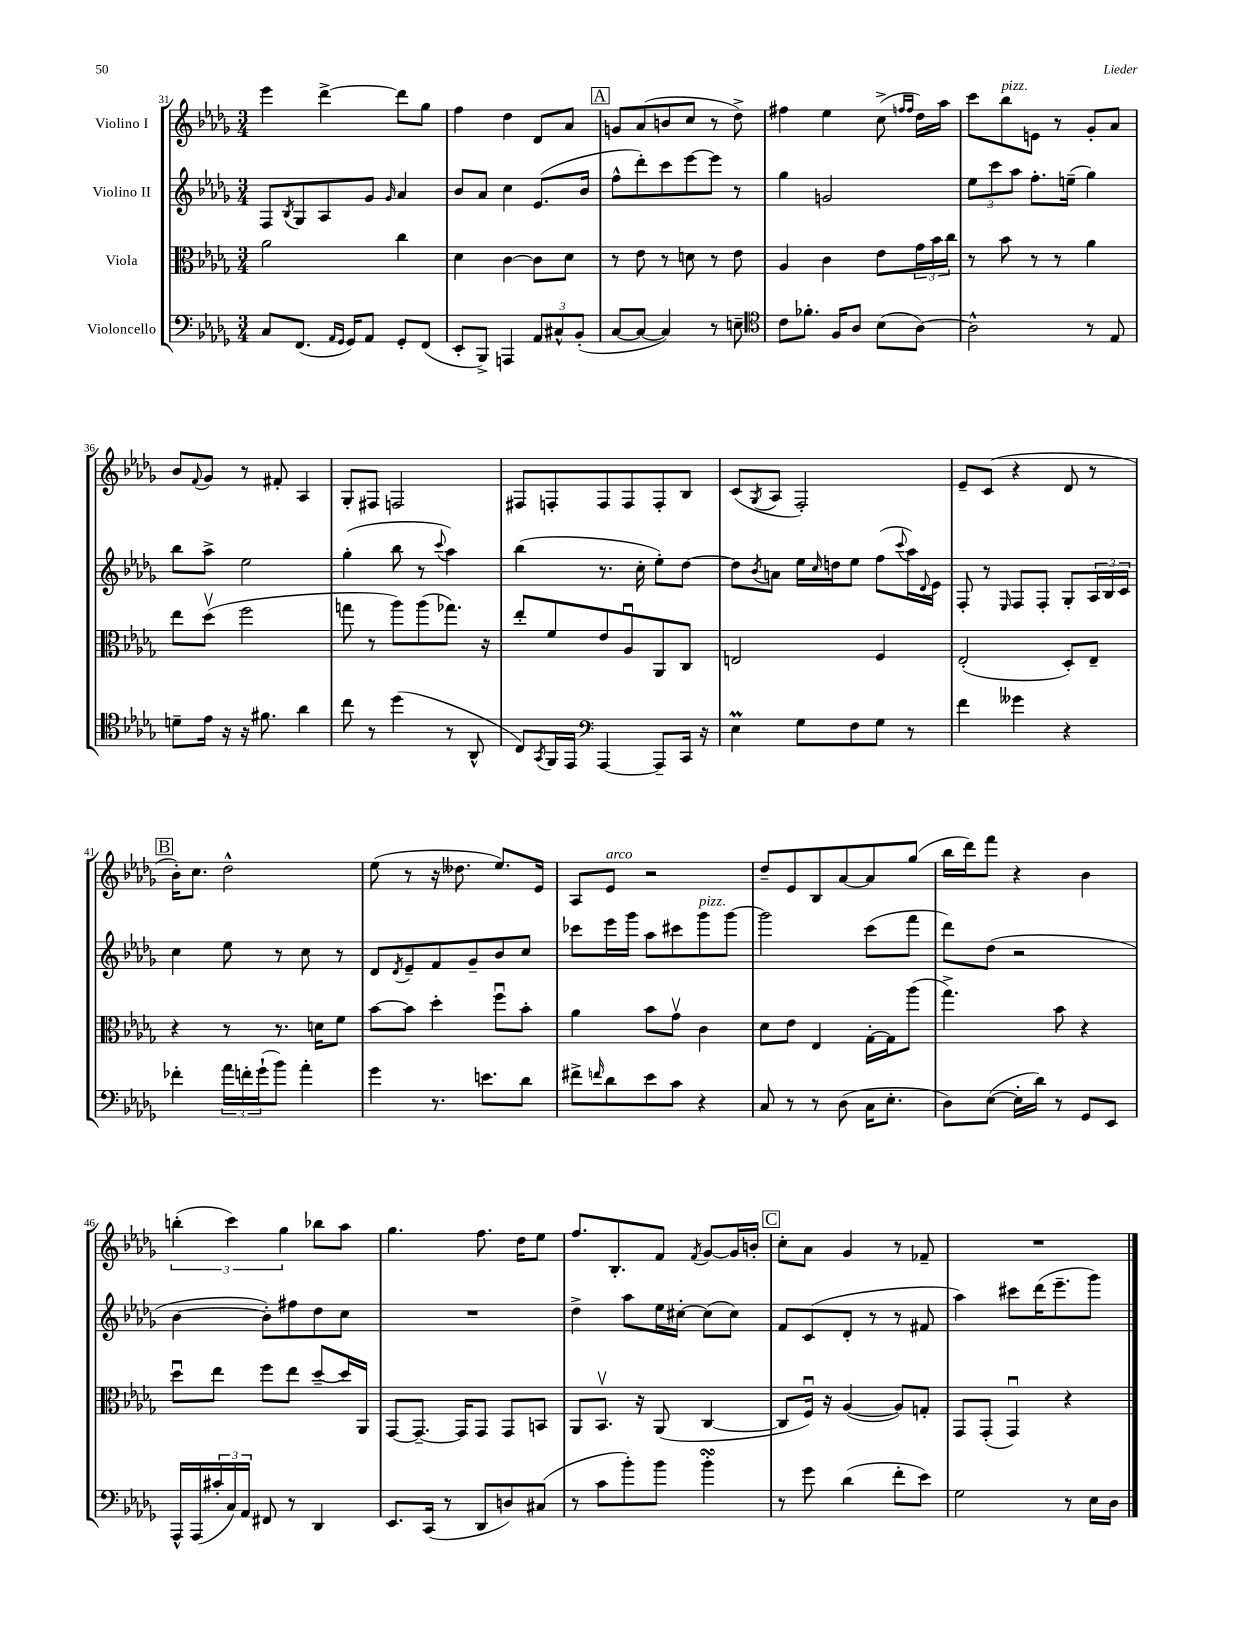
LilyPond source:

<<
\new StaffGroup <<
\new Staff = "s0" \with { instrumentName = "Violino I" } {
    \clef treble \key des \major \numericTimeSignature \time 3/4
    ees'''4 des'''4~-> des'''8 ges''8 |
    f''4 des''4 des'8 aes'8 |
    \mark \markup { \box "A" } g'8 aes'8( b'8 c''8 r8 des''8->) |
    fis''4 ees''4 c''8->( \grace { f''16 f''16 } des''16) aes''16 |
    c'''8 bes''8^\markup { \italic "pizz." } e'8 r8 ges'8-. aes'8 |
    bes'8 \appoggiatura { f'8 } ges'8 r8 fis'8-. aes4 |
    ges8-. fis8 f2 |
    fis8 f8-. f8 f8 f8-. bes8 |
    c'8( \acciaccatura { ges8 } aes8 f2-.) |
    ees'8-- c'8( r4 des'8 r8 |
    \mark \markup { \box "B" } bes'16-.) c''8. des''2-^ |
    ees''8( r8 r16 deses''8. ees''8.) ees'16 |
    aes8 ees'8^\markup { \italic "arco" } r2 |
    des''8-- ees'8 bes8 aes'8~ aes'8 ges''8( |
    bes''16 des'''16) f'''8 r4 bes'4 |
    \tuplet 3/2 { b''4-.( c'''4) ges''4 } bes''8 aes''8 |
    ges''4. f''8. des''16 ees''8 |
    f''8. bes8.-. f'8 \acciaccatura { f'8 } ges'8~ ges'16 b'16-. |
    \mark \markup { \box "C" } c''8-. aes'8 ges'4 r8 fes'8-- |
    R2. \bar "|." |
}
\new Staff = "s1" \with { instrumentName = "Violino II" } {
    \clef treble \key des \major \numericTimeSignature \time 3/4
    f8 \acciaccatura { bes8 } ges8 aes8 ges'8 \grace { ges'16 } aes'4 |
    bes'8 aes'8 c''4 ees'8.( bes'16 |
    \mark \markup { \box "A" } f''8-^ des'''8-.) c'''8 ees'''8~ ees'''8 r8 |
    ges''4 g'2 |
    \tuplet 3/2 { ees''8 c'''8 aes''8 } f''8.-. e''16--( ges''4) |
    bes''8 aes''8-> ees''2 |
    ges''4-.( bes''8 r8 \appoggiatura { c'''8 } aes''4) |
    bes''4( r8. c''16-. ees''8-.) des''8~ |
    des''8 \acciaccatura { bes'8 } a'8 ees''16 \grace { c''16 } d''16 ees''8 f''8( \appoggiatura { c'''8 } aes''16) \appoggiatura { des'8 } ees'16 |
    f8-. r8 \grace { ees16 } f8 f8-. ges8-. \tuplet 3/2 { aes16 bes16 c'16 } |
    \mark \markup { \box "B" } c''4 ees''8 r8 c''8 r8 |
    des'8 \acciaccatura { des'8 } ees'8-- f'8 ges'8-- bes'8 c''8 |
    ces'''8 ees'''16 ges'''16 aes''8 cis'''8 ges'''8^\markup { \italic "pizz." } ges'''8~ |
    ges'''2 c'''8( f'''8 |
    des'''8) des''8( r2 |
    bes'4~ bes'8-.) fis''8 des''8 c''8 |
    R2. |
    des''4-> aes''8 ees''16 cis''16~-. cis''8( cis''8) |
    \mark \markup { \box "C" } f'8 c'8( des'8-. r8 r8 fis'8 |
    aes''4) cis'''8 des'''16( ees'''8.-- ges'''8) \bar "|." |
}
\new Staff = "s2" \with { instrumentName = "Viola" } {
    \clef alto \key des \major \numericTimeSignature \time 3/4
    aes'2 c''4 |
    des'4 c'4~ c'8 des'8 |
    \mark \markup { \box "A" } r8 ees'8 r8 d'8 r8 ees'8 |
    aes4 c'4 ees'8 \tuplet 3/2 { ges'16 bes'16 c''16 } |
    r8 bes'8 r8 r8 aes'4 |
    ees''8 des''8\upbow( f''2 |
    g''8 r8 aes''8) aes''8( ges''8.) r16 |
    ees''8-. f'8 ees'8 aes8\downbow aes,8 c8 |
    e2 f4 |
    ees2-.( des8-.) ees8-- |
    \mark \markup { \box "B" } r4 r8 r8. d'16 f'8 |
    bes'8~ bes'8 des''4-. f''8\downbow bes'8-. |
    aes'4 bes'8 ges'8\upbow c'4 |
    des'8 ees'8 ees4 ges16~-. ges16 aes''8( |
    ges''4.->) bes'8 r4 |
    des''8\downbow ees''8 f''8 ees''8 des''8~-- des''16 aes,16 |
    ges,8~ ges,8.~-- ges,16 ges,8 ges,8 b,8 |
    aes,8 bes,8.\upbow r16 aes,8( c4~ |
    \mark \markup { \box "C" } c8 f16\downbow) r16 aes4~( aes8) g8-. |
    ges,8 ges,8-.( ges,4\downbow) r4 \bar "|." |
}
\new Staff = "s3" \with { instrumentName = "Violoncello" } {
    \clef bass \key des \major \numericTimeSignature \time 3/4
    c8 f,8.( \grace { aes,16 ges,16 } ges,16) aes,8 ges,8-. f,8( |
    ees,8-. bes,,8->) a,,4 \tuplet 3/2 { aes,8 cis8-^ bes,8-.( } |
    \mark \markup { \box "A" } c8~ c8~ c4) r8 e8-- |
    \clef tenor c'8 fes'8.-. f16 aes8 bes8( aes8~) |
    aes2-^ r8 ees8 |
    d'8-- ees'16 r16 r16 fis'8. aes'4 |
    c''8 r8 des''4( r8 aes,8-^ |
    c8) \acciaccatura { ges,8 } f,16 ees,16 \clef bass aes,,4~ aes,,8-- c,16 r16 |
    ees4\prall ges8 f8 ges8 r8 |
    f'4 geses'4 r4 |
    \mark \markup { \box "B" } fes'4-. \tuplet 3/2 { aes'16 f'16-. ges'16-!( } bes'8) aes'4-. |
    ges'4 r8. e'8. des'8 |
    fis'8-> \grace { f'16 } des'8 ees'8 c'8 r4 |
    c8 r8 r8 des8( c16 ees8.-. |
    des8) ees8~( ees16-. des'16) r8 ges,8 ees,8 |
    aes,,16-^ aes,,16( \tuplet 3/2 { cis'16-. c16) aes,16 } fis,8 r8 des,4 |
    ees,8. c,16( r8 des,8 d8) cis8( |
    r8 c'8 bes'8-.) bes'8 bes'4-.\turn |
    \mark \markup { \box "C" } r8 ges'8 des'4( f'8-. ees'8) |
    ges2 r8 ees16 des16 \bar "|." |
}
>>
>>
\layout { \context { \Score currentBarNumber = #31 } }
